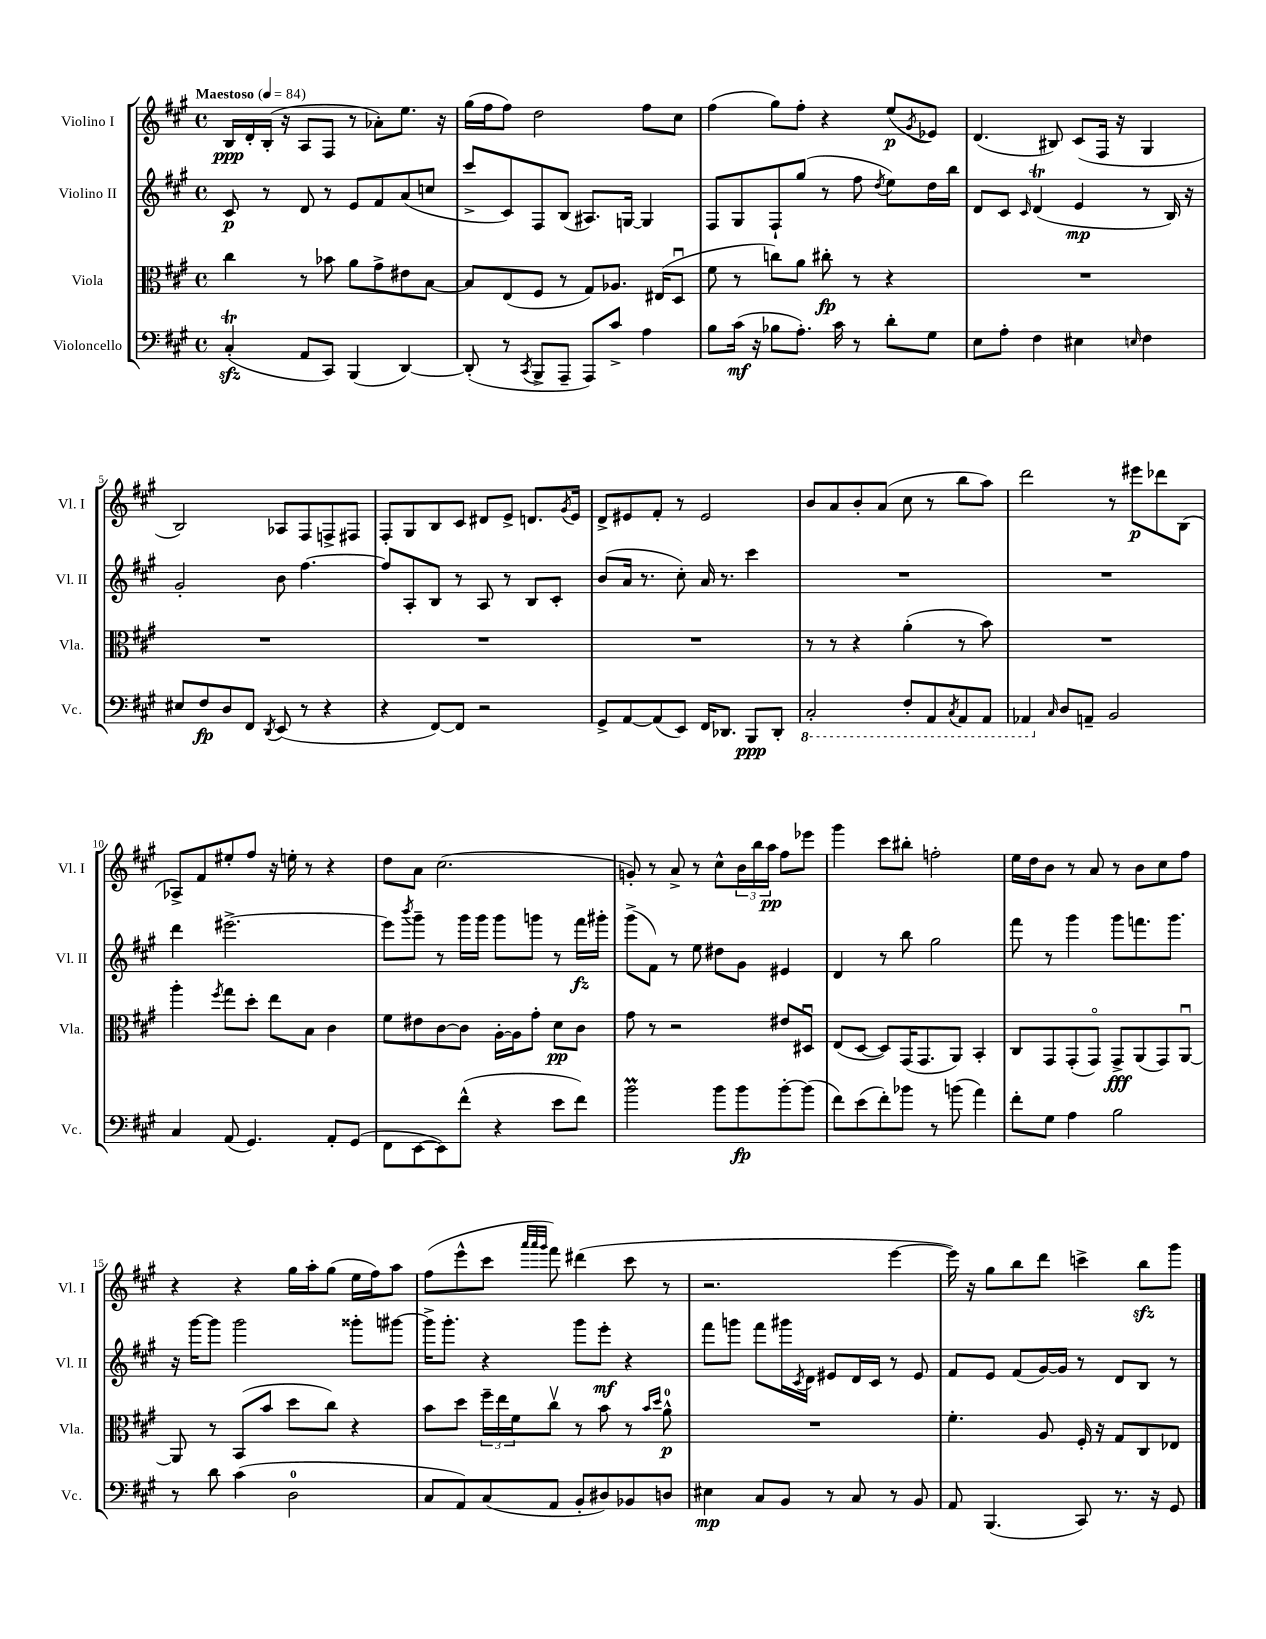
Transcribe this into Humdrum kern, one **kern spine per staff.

**kern	**kern	**kern	**kern
*staff4	*staff3	*staff2	*staff1
*clefF4	*clefC3	*clefG2	*clefG2
*k[f#c#g#]	*k[f#c#g#]	*k[f#c#g#]	*k[f#c#g#]
*M4/4	*M4/4	*M4/4	*M4/4
*met(c)	*met(c)	*met(c)	*met(c)
*MM84	*MM84	*MM84	*MM84
(4C#'	4cc#	8c#	16B
.	.	.	16d'
.	.	8r	(16B'
.	.	.	16r
8AA	8r	8d	8A
8CC#)	8b-	8r	8F#
(4BBB	8a	8e	8r
.	8g#^	8f#	8a-')
[4DD)	8e#	(8a	8.ee
.	[8B	8cc	.
.	.	.	16r
=	=	=	=
(8DD']	8B]	8ccc#^	(16gg#
.	.	.	16ff#
8r	(8E	8c#)	8ff#)
8qCC#	.	.	.
8BBB^	8F#	8F#	2dd
8AAA~	8r	(8B	.
8AAA)	8G#)	8.A#)	.
8c#^	8.A-	.	.
.	.	[16G	.
4A	.	4G]	8ff#
.	(16E#	.	.
.	8Du	.	8cc#
=	=	=	=
8B	8f#	8F#	(4ff#
(16c#	8r	8G#	.
16r	.	.	.
8B-	8cc)	8F#`	8gg#)
8.A')	8a	(8gg#	8ff#'
.	8cc#'	8r	4r
16c#	.	.	.
8r	8r	8ff#	.
.	.	8qdd	.
8d'	4r	8ee)	(8ee
.	.	.	8qg#
8G#	.	16dd	8e-)
.	.	16bb	.
=	=	=	=
8E	1r	8d	(4.d
8A'	.	8c#	.
.	.	16qqc#	.
4F#	.	(4d	.
.	.	.	8B#)
4E#	.	4e	(8c#
.	.	.	16F#
.	.	.	16r
16qqE	.	.	.
4F#	.	8r	4G#
.	.	16B)	.
.	.	16r	.
=	=	=	=
8E#	1r	2g#'	2B)
8F#	.	.	.
8D	.	.	.
8FF#	.	.	.
8qDD	.	.	.
(8EE	.	8b	8A-
8r	.	[4.ff#	8F#
4r	.	.	8F^
.	.	.	8F#
=	=	=	=
4r	1r	8ff#]	8F#'
.	.	8A'	8G#
[8FF#)	.	8B	8B
8FF#]	.	8r	8c#
2r	.	8A	8d#
.	.	8r	8e^
.	.	8B	8.d
.	.	8c#'	.
.	.	.	8qg#
.	.	.	16e
=	=	=	=
8GG#^	1r	(8b	8d^
[8AA	.	16a	8e#
.	.	8.r	.
(8AA]	.	.	8f#'
8EE)	.	8cc#')	8r
16FF#	.	16a	2e#
8.DD-	.	8.r	.
8BBB	.	4ccc#	.
8DD-'	.	.	.
=	=	=	=
2CC#'	8r	1r	8b
.	8r	.	8a
.	4r	.	8b'
.	.	.	(8a
8FF#'	(4a'	.	8cc#
8AAA	.	.	8r
8qCC#	.	.	.
8AAA	8r	.	8bb
8AAA	8b)	.	8aa)
=	=	=	=
4AAA-	1r	1r	2ddd
16qqC#	.	.	.
8D	.	.	.
8AA~	.	.	.
2BB	.	.	8r
.	.	.	8eee#
.	.	.	8ddd-
.	.	.	(8B
=	=	=	=
4C#	4aa'	4ddd	8A-^)
.	.	.	8f#
.	8qff#	.	.
(8AA	8gg#	[2.eee#^	8ee#'
4.GG#)	8dd'	.	8ff#
.	8ee	.	16r
.	.	.	16ee'
.	8B	.	8r
8AA'	4c#	.	4r
(8GG#	.	.	.
=	=	=	=
8FF#	8f#	8eee#]	8dd
.	.	8qbbb	.
[8EE	8e#	8ggg#~	8a
8EE])	[8c#	8r	(2.cc#
(8f#^^	8c#]	16ggg#	.
.	.	16ggg#	.
4r	[16A'	8ggg#	.
.	16A]	.	.
.	8g#'	8ggg	.
8e	8d	8r	.
8f#)	8c#	16fff#	.
.	.	16ggg#'	.
=	=	=	=
2b	8g#	(8ggg#^	8g')
.	8r	8f#)	8r
.	2r	8r	8a^
.	.	8ee	8r
8b	.	8dd#	8cc#^^
8b	.	8g#	24b
.	.	.	24bb
.	.	.	24aa
[8b'	8e#	4e#	8ff#
(8b]	8D#u	.	8eee-
=	=	=	=
8f#)	(8E	4d	4ggg#
(8e	[8D	.	.
8f#')	8D])	8r	8ccc#
8b-	(16GG#	8bb	8bb#'
.	8.GG#	.	.
8r	.	2gg#	2ff'
(8b	8AA)	.	.
4a)	4BB'	.	.
=	=	=	=
8f#'	8C#	8fff#	16ee
.	.	.	16dd
8G#	8GG#	8r	8b
4A	(8GG#'	4ggg#	8r
.	8GG#o)	.	8a
2B	8GG#^	8ggg#	8r
.	(8AA	8.fff	8b
.	8GG#)	.	8cc#
.	.	8.ggg#	.
.	[8AAu	.	8ff#
=	=	=	=
8r	8AA]	16r	4r
.	.	[16ggg#	.
8d	8r	8ggg#]	.
(4c#	(8BB	2ggg#	4r
.	8b	.	.
2D	8dd	.	16gg#
.	.	.	16aa'
.	8cc#)	.	(8gg#
.	4r	8ggg##'	16ee
.	.	.	16ff#)
.	.	[8ggg#	8aa
=	=	=	=
8C#	8b	16ggg#^]	(8ff#
.	.	8.ggg#'	.
8AA)	8dd	.	8eee^^
(8C#	24ff#~	4r	8ccc#
.	24ee	.	.
.	24f#	.	.
.	.	.	32qqaaa
.	.	.	32qqaaa
.	.	.	32qqggg#
8AA	8cc#v	.	8fff#)
8BB'	8r	8ggg#	(4ddd#
8D#)	8b	8eee'	.
8BB-	8r	4r	8ccc#
.	16qqb	.	.
.	16qqdd	.	.
8D	8a^^	.	8r
=	=	=	=
4E#	1r	8fff#	2.r
.	.	8ggg	.
8C#	.	8fff#	.
8BB	.	16ggg#	.
.	.	8qc#	.
.	.	16d	.
8r	.	8e#	.
8C#	.	16d	.
.	.	16c#	.
8r	.	8r	[4eee
8BB	.	8e#	.
=	=	=	=
8AA	4.f#'	8f#	16eee])
.	.	.	16r
(4.BBB	.	8e	8gg#
.	.	(8f#	8bb
.	8A	[16g#)	8ddd
.	.	16g#]	.
8CC#)	16F#'	8r	4ccc^
.	16r	.	.
8.r	8G#	8d	.
.	8C#	8B	8bb
16r	.	.	.
8GG#	8E-	8r	8ggg#
==	==	==	==
*-	*-	*-	*-
